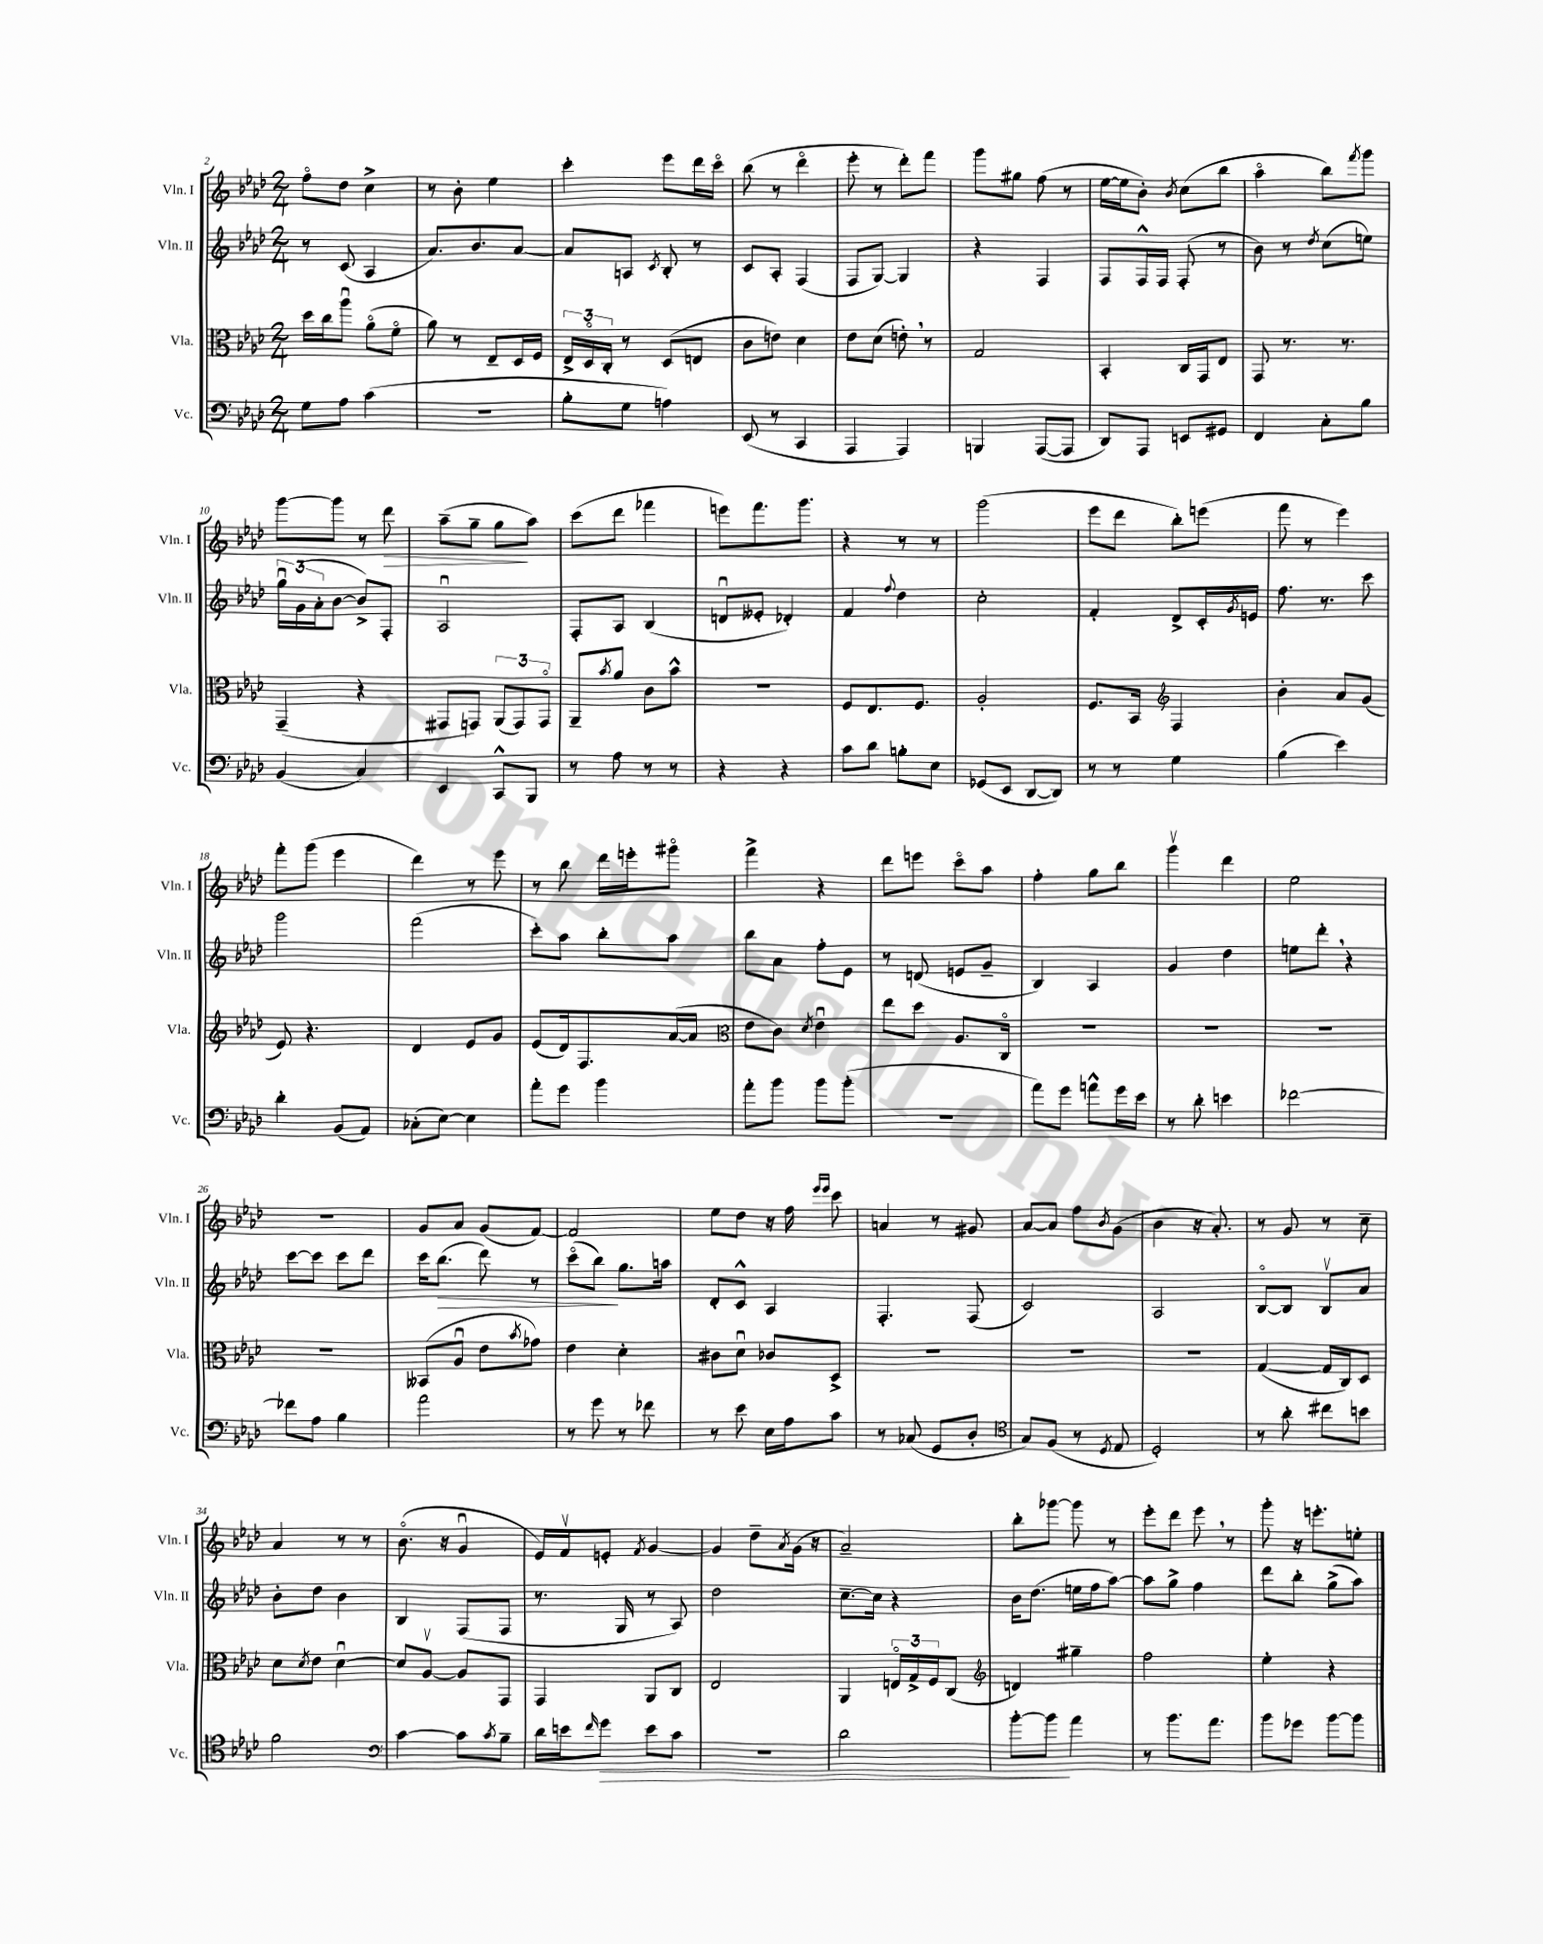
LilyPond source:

<<
\new StaffGroup <<
\new Staff = "s0" \with { instrumentName = "Vln. I" shortInstrumentName = "Vln. I" } {
    \clef treble \key aes \major \numericTimeSignature \time 2/4
    f''8\flageolet des''8 c''4-> |
    r8 bes'8-. ees''4 |
    c'''4-. ees'''8 des'''16 c'''16\flageolet |
    bes''8( r8 des'''4\flageolet |
    ees'''8-. r8 des'''8-.) f'''8 |
    g'''8 gis''8 f''8( r8 |
    ees''16~ ees''16 bes'8-.) \acciaccatura { bes'8 } c''8( bes''8 |
    aes''4\flageolet bes''8) \acciaccatura { f'''8 } g'''8 |
    g'''8~ g'''8 r8 des'''8\> |
    aes''8--( g''8-- g''8\! aes''8) |
    c'''8( des'''8 fes'''4 |
    e'''8) f'''8. g'''8. |
    r4 r8 r8 |
    g'''2( |
    ees'''8 des'''8 bes''8-.) e'''8( |
    f'''8 r8 ees'''4) |
    f'''8-. g'''8( ees'''4 |
    des'''4) r8 ees'''8 |
    r8 bes''8 des'''16 e'''16-. gis'''8\flageolet |
    f'''4-> r4 |
    des'''8 e'''8 c'''8\flageolet aes''8 |
    f''4-. g''8 bes''8 |
    g'''4\upbow des'''4 |
    ees''2 |
    r2 |
    g'8 aes'8 g'8( f'8~) |
    f'2 |
    ees''8 des''8 r16 f''16 \grace { ees'''16 ees'''16 } c'''8 |
    a'4 r8 gis'8 |
    aes'8~ aes'8 f''8 \acciaccatura { bes'8 } g'8( |
    bes'4 r16 aes'8.-.) |
    r8 g'8 r8 c''8-- |
    aes'4 r8 r8 |
    bes'8.\flageolet( r16 g'4\downbow |
    ees'16) f'16\upbow e'8-. \acciaccatura { f'8 } g'4~ |
    g'4 des''8-- \acciaccatura { aes'8 } g'16( r16 |
    aes'2--) |
    bes''8-. ges'''8~ ges'''8 r8 |
    ees'''8-. des'''8 ees'''8 \breathe r8 |
    g'''8-. r16 e'''8.-. e''8-. \bar "|." |
}
\new Staff = "s1" \with { instrumentName = "Vln. II" shortInstrumentName = "Vln. II" } {
    \clef treble \key aes \major \numericTimeSignature \time 2/4
    r8 c'8( aes4 |
    aes'8.) bes'8. aes'8~ |
    aes'8 a8 \acciaccatura { c'8 } bes8-. r8 |
    c'8 aes8-. f4( |
    f8 g8~) g4 |
    r4 f4 |
    f8 f16-^ f16 f8-.( r8 |
    bes'8) r8 \acciaccatura { des''8 } c''8( e''8) |
    \tuplet 3/2 { g''16\downbow g'16( aes'16-. } bes'8~ bes'8->) f8-. |
    aes2\downbow |
    f8-. aes8 bes4( |
    d'8\downbow eeses'8-. des'4-.) |
    f'4 \appoggiatura { f''8 } des''4 |
    c''2-. |
    f'4-. des'8-> c'16-. \acciaccatura { g'8 } e'16 |
    f''8. r8. c'''8 |
    g'''2 |
    f'''2( |
    c'''8-.) aes''8 bes''8-. aes''8 |
    bes''8 aes'8 f''8-. ees'8 |
    r8 d'8( e'8 g'8-- |
    bes4) aes4 |
    g'4 des''4 |
    e''8 des'''8-. \breathe r4 |
    c'''8~ c'''8 c'''8 des'''8 |
    c'''16 bes''8.\>( des'''8) r8 |
    c'''8\flageolet( bes''8\!) g''8. a''16 |
    des'8-. c'8-^ aes4 |
    f4.-. f8( |
    c'2) |
    aes2 |
    bes8~\flageolet bes8 bes8\upbow aes'8 |
    bes'8-. des''8 bes'4 |
    bes4 f8( f8 |
    r8. g16 r8 aes8) |
    des''2 |
    c''8.~-- c''16 r4 |
    bes'16 des''8.( e''16 f''16 aes''8~) |
    aes''8 g''8-> f''4 |
    des'''8 bes''8-. g''8->( aes''8) \bar "|." |
}
\new Staff = "s2" \with { instrumentName = "Vla." shortInstrumentName = "Vla." } {
    \clef alto \key aes \major \numericTimeSignature \time 2/4
    des''16 c''16 aes''8\downbow aes'8\flageolet( f'8\flageolet |
    aes'8) r8 ees8-- des16 f16 |
    \tuplet 3/2 { ees16-> des16\flageolet c16-. } r8 des8( e8 |
    c'8 e'8) des'4 |
    ees'8 des'8( e'8-.) \breathe r8 |
    g2 |
    bes,4-. c16 g,16 ees8 |
    g,8 r8. r8. |
    g,4--( r4 |
    gis,8 g,8) \tuplet 3/2 { aes,8( g,8) g,8\flageolet } |
    aes,8-- \acciaccatura { bes'8 } aes'8 c'8 bes'8-^ |
    r2 |
    f8 ees8. f8. |
    aes2-. |
    f8. bes,16 \clef treble f4 |
    bes'4-. aes'8 g'8( |
    ees'8) r4. |
    des'4 ees'8 g'8 |
    ees'8( des'16) f8. aes'16~( aes'16 |
    \clef alto ees'8 c'8) \acciaccatura { des'8 } ees'4\downbow |
    ees''8 des''8 aes8. c16\flageolet |
    R2 |
    R2 |
    R2 |
    R2 |
    beses,8( aes8\downbow ees'8 \acciaccatura { bes'8 } ges'8) |
    ees'4 des'4-. |
    cis'8 des'8\downbow ces'8 des8-> |
    R2 |
    R2 |
    R2 |
    g4~( g16 c16) des8 |
    des'8 \acciaccatura { des'8 } ees'8 des'4~\downbow |
    des'8 aes8~\upbow aes8 g,8 |
    g,4 aes,8 c8 |
    ees2 |
    aes,4 \tuplet 3/2 { e16\flageolet g16-> f16 } c8( |
    \clef treble d'4) gis''4-- |
    f''2 |
    ees''4-. r4 \bar "|." |
}
\new Staff = "s3" \with { instrumentName = "Vc." shortInstrumentName = "Vc." } {
    \clef bass \key aes \major \numericTimeSignature \time 2/4
    g8 aes8 c'4( |
    R2 |
    bes8-. g8 a4) |
    ees,8( r8 c,4 |
    aes,,4 aes,,4) |
    b,,4 aes,,8~( aes,,8 |
    des,8) aes,,8 e,8 gis,8 |
    f,4 c8-. bes8 |
    bes,4( c4) |
    ees,4 c,8-^ bes,,8 |
    r8 aes8 r8 r8 |
    r4 r4 |
    c'8 des'8 b8-. ees8 |
    ges,8( ees,8 des,8~ des,8) |
    r8 r8 g4 |
    bes4( ees'4) |
    des'4-. bes,8( aes,8) |
    ces8-.( ees8~) ees4 |
    aes'8-. g'8 bes'4 |
    aes'8-. bes'8 bes'8 bes'8-.( |
    R2 |
    aes'8) g'8 a'8-^ g'16 ees'16 |
    r8 des'8-. e'4 |
    fes'2~ |
    fes'8 aes8 bes4 |
    aes'2 |
    r8 g'8 r8 fes'8 |
    r8 ees'8 ees16 aes16 c'8 |
    r8 ces8( g,8 des8-. |
    \clef tenor g8) f8( r8 \acciaccatura { des8 } ees8 |
    des2-.) |
    r8 aes'8-. cis''8 b'8 |
    f'2 |
    \clef bass c'4~ c'8 \acciaccatura { c'8 } bes8-- |
    des'16 e'16 \grace { f'16 } g'8\> e'8 c'8 |
    r2 |
    des'2 |
    bes'8~-. bes'8\! aes'4 |
    r8 bes'8. aes'8. |
    bes'8 ges'8 bes'8~ bes'8 \bar "|." |
}
>>
>>
\layout { \context { \Score currentBarNumber = #2 } }
